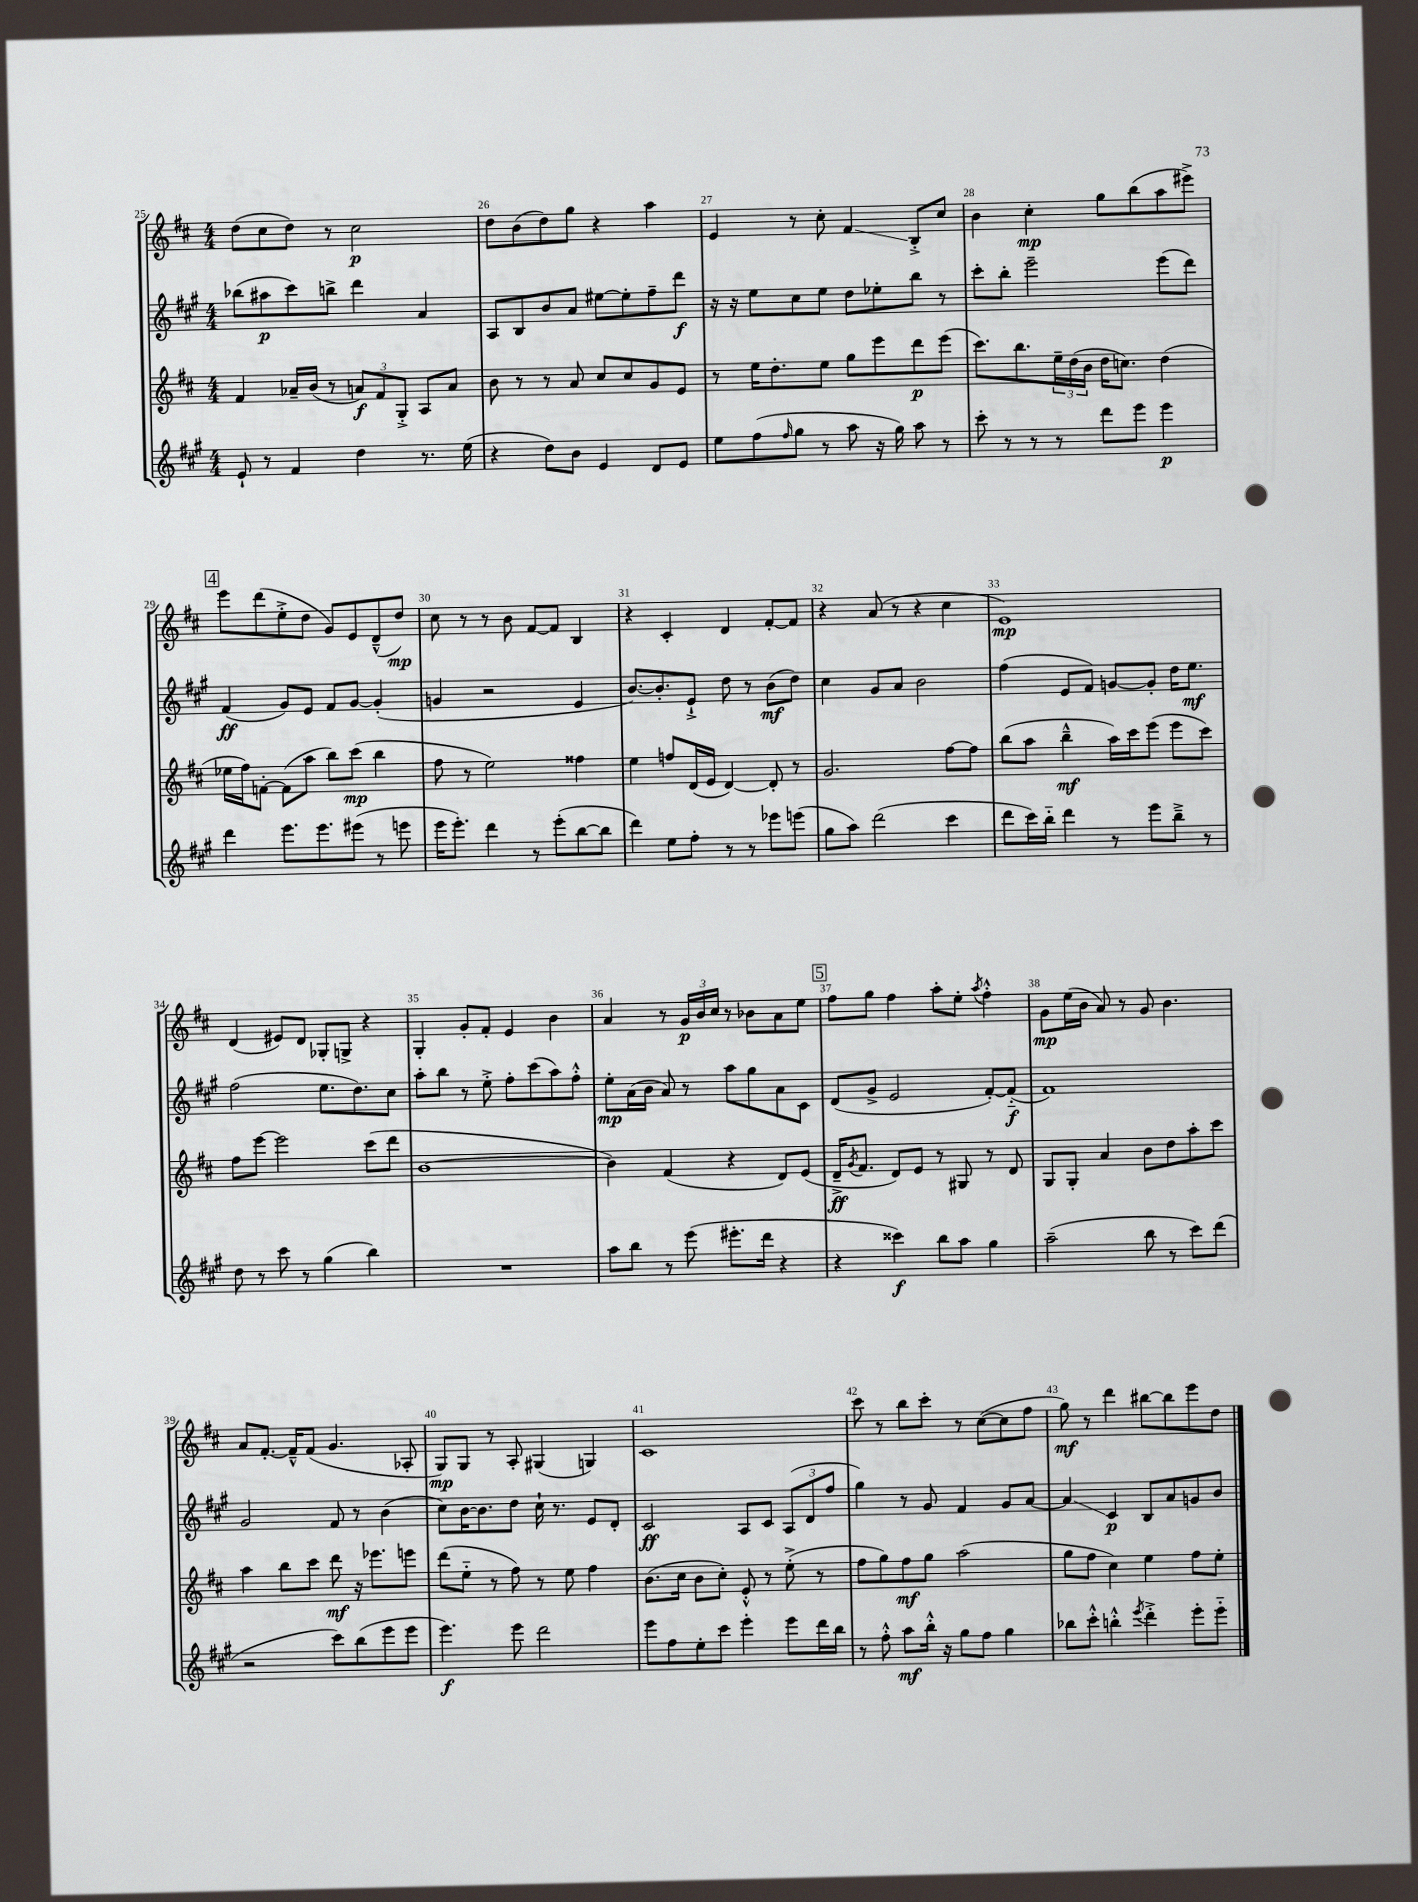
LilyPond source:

<<
\new StaffGroup <<
\new Staff = "s0" {
    \clef treble \key d \major \numericTimeSignature \time 4/4
    d''8( cis''8 d''8) r8 cis''2\p |
    d''8 b'8( d''8) g''8 r4 a''4 |
    e'4 r8 cis''8-. fis'4\glissando b8-.-> cis''8 |
    b'4 cis''4-.\mp g''8 b''8( a''8 eis'''8->) |
    \mark \markup { \box "4" } e'''8 d'''8( e''8-.-> d''8 g'8) e'8 d'8---^( d''8\mp) |
    cis''8 r8 r8 b'8 fis'8~ fis'8 b4 |
    r4 cis'4-. d'4 fis'8~-. fis'8 |
    r4 a'8( r8 r4 cis''4 |
    e'1\mp) |
    d'4( eis'8) d'8 ges8-. g8-> r4 |
    g4-. g'8-. fis'8-. e'4 b'4 |
    a'4 r8 \tuplet 3/2 { g'16\p b'16 cis''16 } r8 bes'8 a'8 e''8 |
    \mark \markup { \box "5" } fis''8 g''8 fis''4 a''8-. e''8-. \acciaccatura { a''8 } fis''4-.-^ |
    g'8\mp e''16( b'16 a'8) r8 g'8 b'4. |
    a'8 fis'8.~-. fis'16---^ fis'8( g'4. aes8-. |
    g8\mp) g8 r8 a8-. gis4( g4) |
    cis'1 |
    cis'''8 r8 b''8 cis'''8-. r8 cis''8~( cis''8 fis''8 |
    g''8\mf) r8 d'''4 bis''8~ bis''8 e'''8 d''8 \bar "|." |
}
\new Staff = "s1" {
    \clef treble \key a \major \numericTimeSignature \time 4/4
    bes''8( ais''8\p cis'''8) b''8-> d'''4 a'4 |
    a8 b8 b'8 a'8 eis''8~ eis''8-. fis''8-- d'''8\f |
    r16 r16 e''8 cis''8 e''8 d''8 ees''8-. b''8 r8 |
    cis'''8-. b''8-. e'''2-- e'''8( d'''8) |
    \mark \markup { \box "4" } fis'4\ff( gis'8) e'8 fis'8 gis'8~ gis'4-.( |
    g'4 r2 e'4 |
    b'8.~) b'8.-. e'8-!-> d''8 r8 b'8\mf( d''8) |
    cis''4 gis'8 a'8 b'2 |
    fis''4( e'8 fis'8) g'8~ g'8-. d''16 e''8.\mf |
    fis''2( e''8. d''8.) cis''8 |
    a''8-. b''8 r8 e''8-.-> fis''8-. cis'''8( a''8) fis''8-.-^ |
    e''8-.\mp a'16( b'16 a'8) r8 a''8 gis''8 a'8 cis'8 |
    \mark \markup { \box "5" } d'8( gis'8-> e'2 fis'8~-.) fis'8-_\f( |
    fis'1) |
    gis'2 fis'8 r8 b'4( |
    cis''8) b'16~ b'8. d''8 cis''16-! r8. e'8 d'8-. |
    cis'2\ff a8 cis'8 \tuplet 3/2 { a8( d'8 fis''8 } |
    gis''4) r8 gis'8 fis'4 gis'8 a'8~ |
    a'4\glissando cis'4\p b8 a'8 g'8 b'8 \bar "|." |
}
\new Staff = "s2" {
    \clef treble \key d \major \numericTimeSignature \time 4/4
    fis'4 aes'16-- b'16( r8 \tuplet 3/2 { a'8\f) fis'8 g8-.-> } a8 a'8 |
    b'8 r8 r8 a'8 cis''8 cis''8 g'8 e'8 |
    r8 e''16 d''8.-. e''8 g''8 e'''8 d'''8\p e'''8( |
    cis'''8.) b''8. \tuplet 3/2 { e''16-- d''16( b'16 } d''16 c''8.) d''4( |
    \mark \markup { \box "4" } ees''16 fis''16) f'8~-. f'8( a''8 b''8) cis'''8\mp( b''4 |
    fis''8 r8 e''2) fisis''4 |
    e''4 f''8 d'16( e'16 d'4~) d'8-. r8 |
    g'2. fis''8~ fis''8 |
    b''8( a''8 b''4---^\mf a''16) cis'''16 e'''8( e'''8 cis'''8) |
    fis''8 e'''8~ e'''2 cis'''8( d'''8 |
    b'1~ |
    b'4) fis'4( r4 d'8) e'8( |
    \mark \markup { \box "5" } d'16--->\ff \acciaccatura { g'8 } fis'8. d'8) e'8 r8 gis8 r8 d'8 |
    g8 g8-. a'4 b'8 d''8 a''8-. cis'''8 |
    a''4 b''8 cis'''8 d'''8\mf r16 ees'''8. e'''8 |
    d'''8( e''8-_ r8 fis''8) r8 e''8 fis''4 |
    b'8.( cis''16 b'8 cis''8-.) e'8-.-^ r8 e''8-.->( r8 |
    fis''8 g''8) fis''8\mf g''8 a''2( |
    g''8 fis''8 cis''4) e''4 fis''8 e''8-. \bar "|." |
}
\new Staff = "s3" {
    \clef treble \key a \major \numericTimeSignature \time 4/4
    e'8-! r8 fis'4 d''4 r8. e''16( |
    r4 d''8) b'8 e'4 d'8 e'8 |
    e''8 fis''8( \grace { fis''16 } gis''8 r8 a''8 r16 gis''16) a''8 r8 |
    cis'''8-. r8 r8 r8 d'''8 e'''8 e'''4\p |
    \mark \markup { \box "4" } d'''4 e'''8. e'''8. eis'''8( r8 e'''8 |
    e'''16 e'''8.-.) d'''4 r8 e'''8-.( b''8~ b''8 |
    d'''4) e''8 fis''8-. r8 r8 ees'''8 e'''8( |
    gis''8 a''8) d'''2( cis'''4 |
    d'''8 cis'''16) b''16-_ d'''4 r8 e'''8 b''8---> r8 |
    d''8 r8 cis'''8 r8 gis''4( b''4) |
    R1 |
    a''8 b''8 r8 e'''8( eis'''8.-. d'''16 r4 |
    \mark \markup { \box "5" } r4 cisis'''4\f) b''8 a''8 gis''4 |
    a''2--( b''8 r8 cis'''8) d'''8( |
    r2 cis'''8) b''8( e'''8 e'''8 |
    e'''4.\f) e'''8 d'''2 |
    e'''8 fis''8 e''8-. cis'''8 e'''4-. e'''8 d'''16 b''16 |
    r8 fis''8-.-^ a''8\mf b''16-.-^ r16 gis''8 fis''8 gis''4 |
    bes''8 cis'''8-.-^ b''4-.-^ \acciaccatura { e'''8 } d'''4-.-> e'''8-. e'''8-_ \bar "|." |
}
>>
>>
\layout { \context { \Score currentBarNumber = #25 \override BarNumber.break-visibility = ##(#f #t #t) barNumberVisibility = #all-bar-numbers-visible } }
